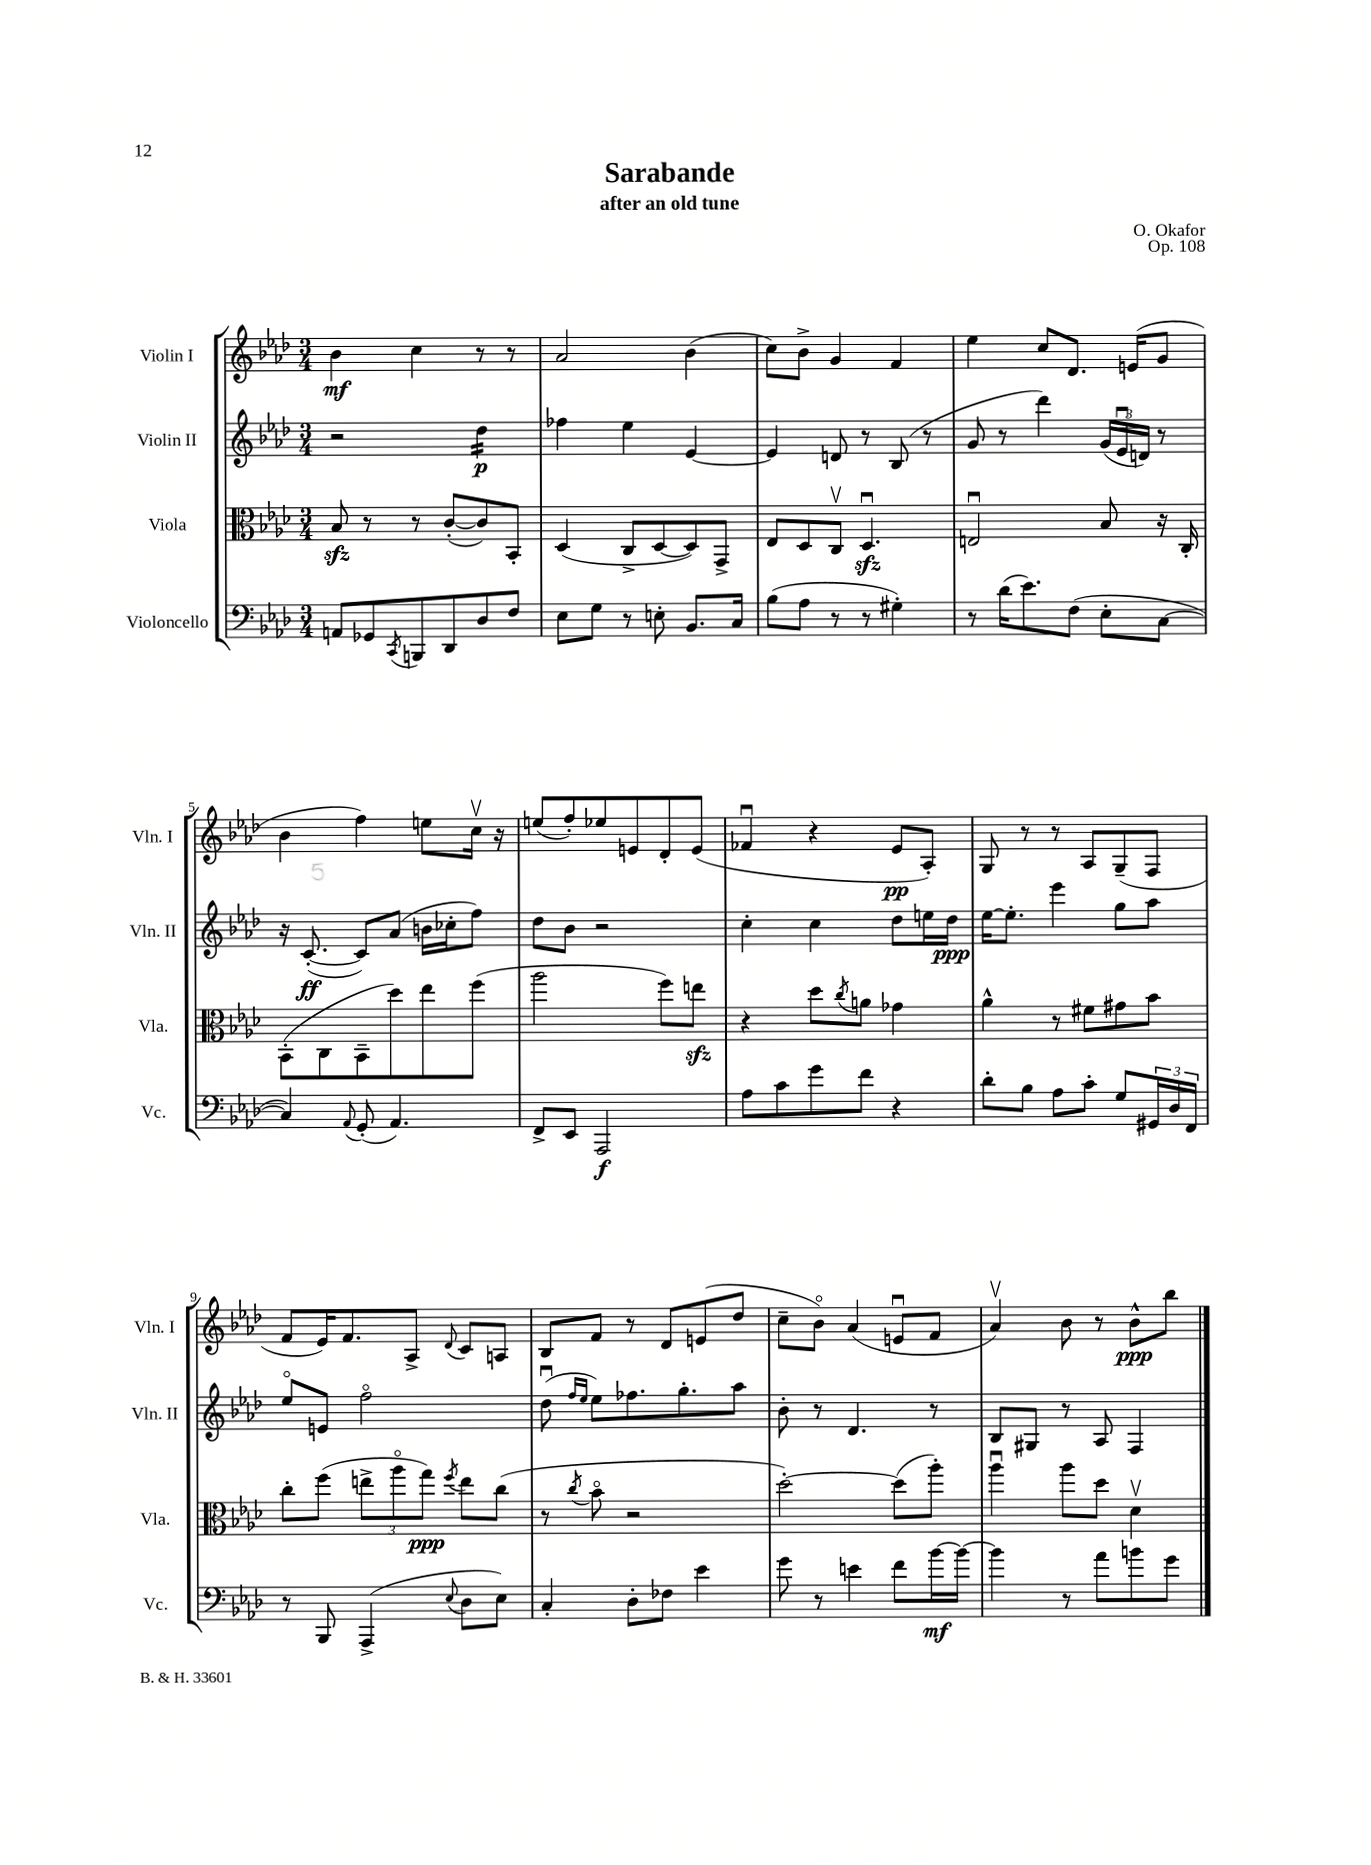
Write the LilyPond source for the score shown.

\header { title = "Sarabande" composer = "O. Okafor" subtitle = "after an old tune" opus = "Op. 108" }
<<
\new StaffGroup <<
\new Staff = "s0" \with { instrumentName = "Violin I" shortInstrumentName = "Vln. I" } {
    \clef treble \key aes \major \numericTimeSignature \time 3/4
    bes'4\mf c''4 r8 r8 |
    aes'2 bes'4( |
    c''8) bes'8-> g'4 f'4 |
    ees''4 c''8 des'8. e'16( g'8 |
    bes'4 f''4) e''8 c''16\upbow r16 |
    e''8( f''8-.) ees''8 e'8 des'8-. e'8( |
    fes'4\downbow r4 ees'8\pp aes8-.) |
    g8 r8 r8 aes8 g8--( f8 |
    f'8 ees'16) f'8. aes8-> \appoggiatura { des'8 } c'8 a8 |
    bes8 f'8 r8 des'8 e'8( des''8 |
    c''8-- bes'8\flageolet) aes'4( e'8\downbow f'8 |
    aes'4\upbow) bes'8 r8 bes'8-^\ppp bes''8 \bar "|." |
}
\new Staff = "s1" \with { instrumentName = "Violin II" shortInstrumentName = "Vln. II" } {
    \clef treble \key aes \major \numericTimeSignature \time 3/4
    r2 des''4:16\p |
    fes''4 ees''4 ees'4~ |
    ees'4 d'8 r8 bes8( r8 |
    g'8 r8 des'''4) \tuplet 3/2 { g'16( ees'16\downbow d'16) } r8 |
    r16 c'8.~-.\ff( c'8) aes'8( b'16 ces''16-. f''8) |
    des''8 bes'8 r2 |
    c''4-. c''4 des''8 e''16 des''16\ppp |
    ees''16~ ees''8.-. ees'''4 g''8 aes''8 |
    ees''8\flageolet e'8 f''2\flageolet |
    des''8\downbow( \grace { f''16 ees''16 } ees''8) fes''8. g''8.-. aes''8 |
    bes'8-. r8 des'4. r8 |
    bes8 gis8 r8 aes8 f4 \bar "|." |
}
\new Staff = "s2" \with { instrumentName = "Viola" shortInstrumentName = "Vla." } {
    \clef alto \key aes \major \numericTimeSignature \time 3/4
    bes8\sfz r8 r8 c'8~-.( c'8) bes,8-. |
    des4( c8-> des8~ des8) g,8-> |
    ees8 des8 c8\upbow des4.\downbow\sfz |
    e2\downbow bes8 r16 c16-. |
    bes,8-.( c8 bes,8-- des''8) ees''8 f''8( |
    aes''2 f''8) e''8\sfz |
    r4 des''8 \acciaccatura { c''8 } a'8 ges'4 |
    aes'4-^ r8 fis'8 gis'8 bes'8 |
    c''8-. f''8( \tuplet 3/2 { e''8-> aes''8\flageolet g''8\ppp) } \acciaccatura { f''8 } e''8 c''8( |
    r8 \acciaccatura { c''8 } bes'8\flageolet r2 |
    des''2~-.) des''8( aes''8-.) |
    aes''4\downbow aes''8 des''8 des'4\upbow \bar "|." |
}
\new Staff = "s3" \with { instrumentName = "Violoncello" shortInstrumentName = "Vc." } {
    \clef bass \key aes \major \numericTimeSignature \time 3/4
    a,8 ges,8 \acciaccatura { c,8 } b,,8 des,8 des8 f8 |
    ees8 g8 r8 e8-. bes,8. c16 |
    bes8( aes8 r8 r8 gis4-.) |
    r8 des'16( ees'8.) f8( ees8-. c8~ |
    c4) \appoggiatura { aes,8 } g,8-.( aes,4.) |
    f,8-> ees,8 aes,,2\f |
    aes8 c'8 g'8 f'8 r4 |
    des'8-. bes8 aes8 c'8-. g8 \tuplet 3/2 { gis,16 des16 f,16 } |
    r8 bes,,8 aes,,4->( \appoggiatura { ees8 } des8 ees8) |
    c4-. des8-. fes8 ees'4 |
    g'8 r8 e'4 f'8 bes'16~\mf bes'16~ |
    bes'4 r8 aes'8 b'8 g'8 \bar "|." |
}
>>
>>
